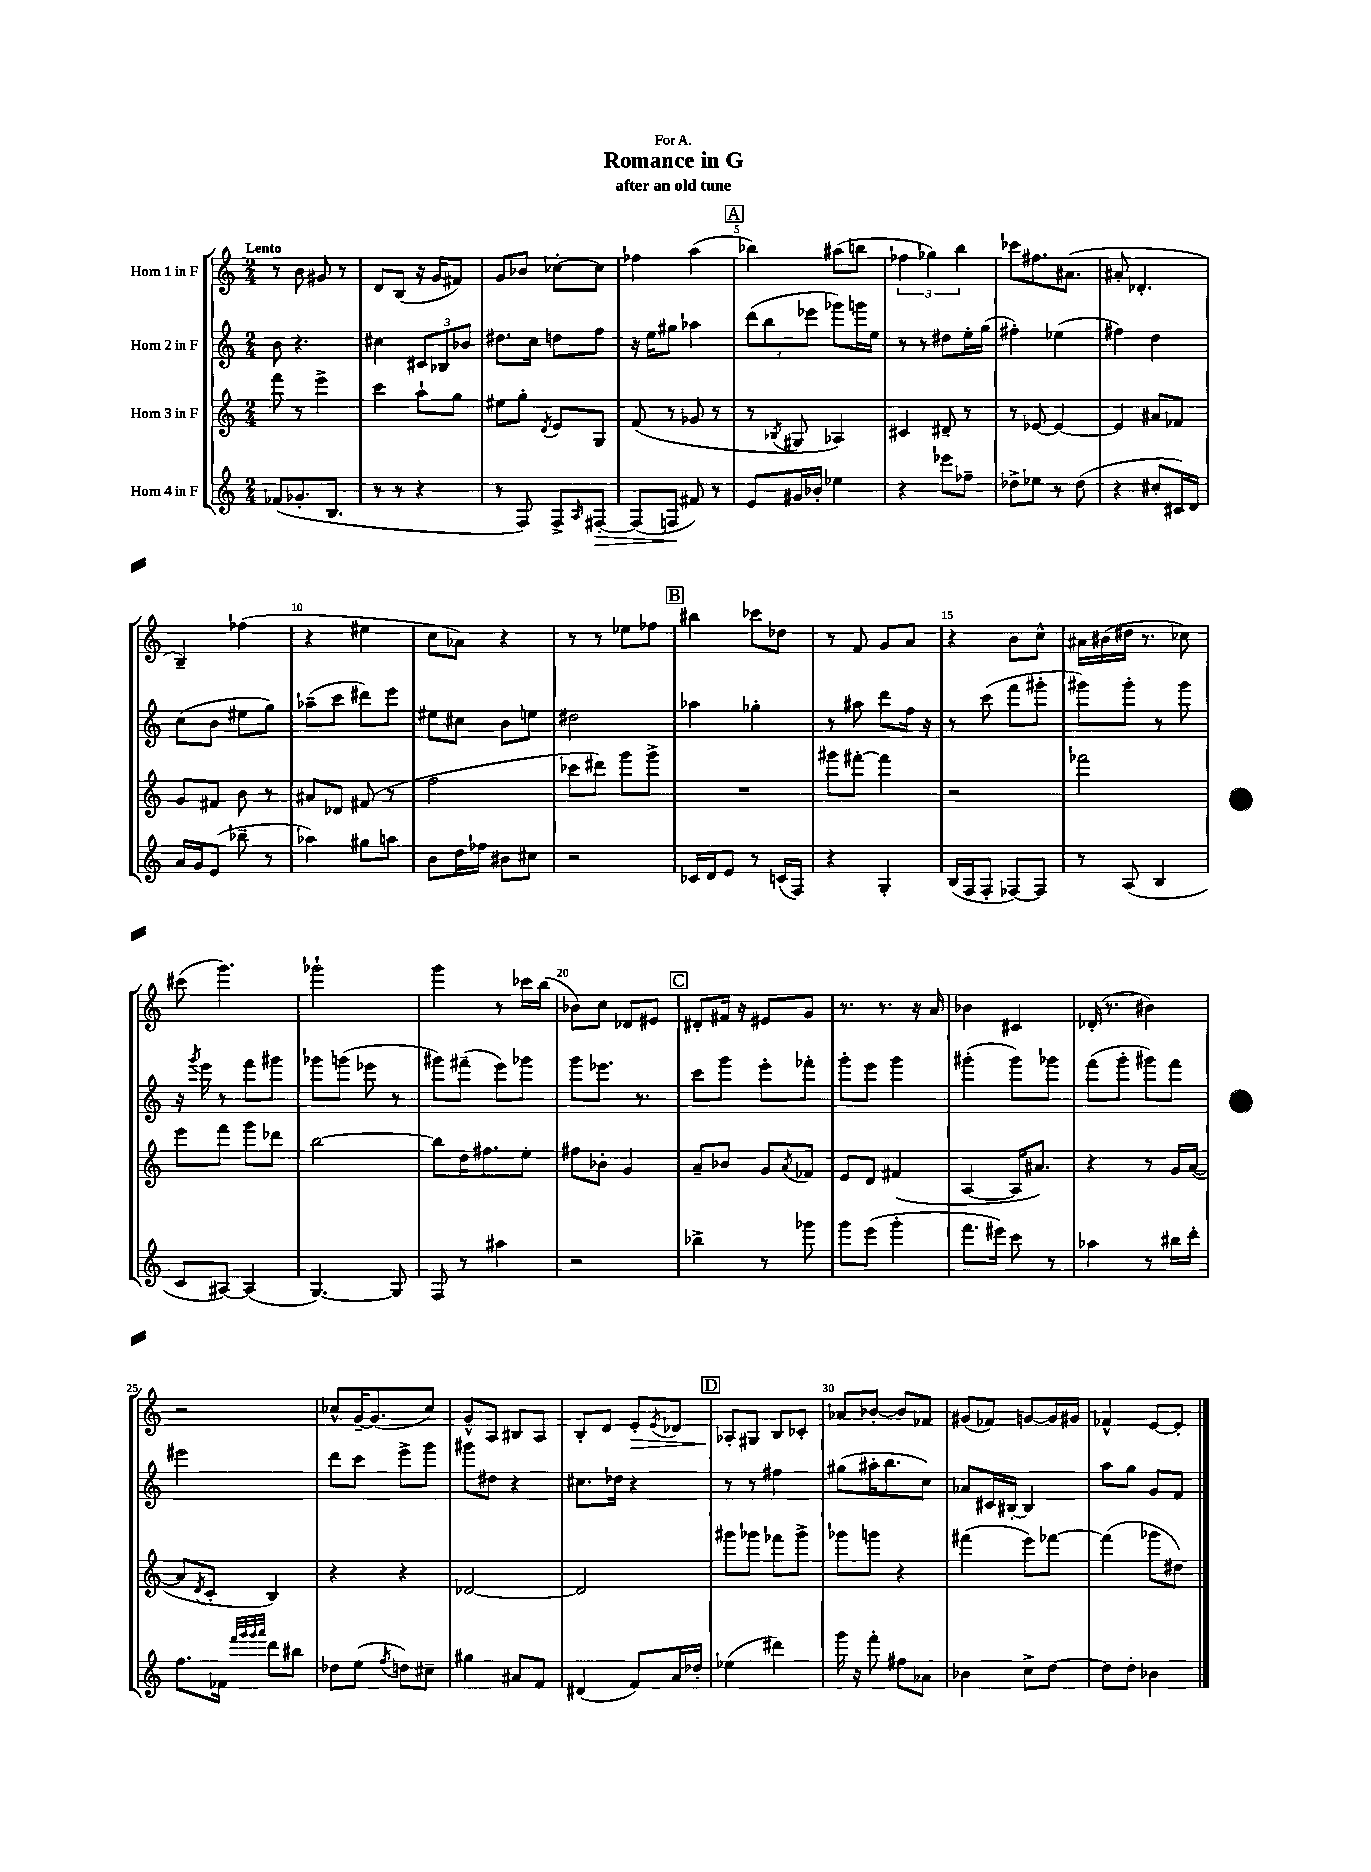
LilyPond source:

\header { title = "Romance in G" subtitle = "after an old tune" dedication = "For A." }
<<
\new StaffGroup <<
\new Staff = "s0" \with { instrumentName = "Horn 1 in F" } {
    \clef treble \key c \major \numericTimeSignature \time 2/4 \tempo "Lento"
    r8 b'8 gis'8 r8 |
    d'8 b8( r16 g'16 fis'8) |
    g'8 bes'8 ces''8~-. ces''8 |
    fes''4 a''4( |
    \mark \markup { \box "A" } bes''4) ais''8( b''8 |
    \tuplet 3/2 { fes''4 ges''4) b''4 } |
    ces'''8 fis''8. ais'8.( |
    ais'8-. des'4.-. |
    b4--) fes''4( |
    r4 eis''4 |
    c''8 aes'8) r4 |
    r8 r8 ees''8 fes''8 |
    \mark \markup { \box "B" } bis''4 ces'''8 des''8 |
    r8 f'8 g'8 a'8 |
    r4 b'8 c''8-^ |
    ais'16 bis'16( dis''16 r8. ces''8) |
    cis'''8( g'''4.) |
    ges'''2-! |
    g'''4 r8 ces'''16 b''16( |
    bes'8) c''8 des'8 eis'8 |
    \mark \markup { \box "C" } dis'8-. fis'16 r16 eis'8 g'8 |
    r8. r8. r16 a'16 |
    bes'4 cis'4 |
    des'16-.( r8. bis'4) |
    r2 |
    ces''8-^ g'16~-- g'8.( ces''8) |
    g'8-^ a8 bis8 a8 |
    b8-. d'8 e'8-.\> \acciaccatura { e'8 } des'8 |
    \mark \markup { \box "D" } aes8-.\! gis8 b8 ces'8-. |
    aes'8 bes'8~-. bes'8 fes'8 |
    gis'8( fes'8) g'8~ g'16 gis'16 |
    fes'4-^ e'8~ e'8-. \bar "|." |
}
\new Staff = "s1" \with { instrumentName = "Horn 2 in F" } {
    \clef treble \key c \major \numericTimeSignature \time 2/4
    b'8 r4. |
    cis''4 \tuplet 3/2 { cis'8 bes8 bes'8 } |
    dis''8. c''16 d''8 f''8 |
    r16 e''16 gis''8 aes''4 |
    \mark \markup { \box "A" } \tuplet 3/2 { d'''8( b''8 ees'''8 } ges'''8) g'''16 e''16 |
    r8 r8 dis''8 e''16-. g''16( |
    fis''4-.) ees''4( |
    fis''4) d''4 |
    c''8( b'8 eis''8 g''8) |
    aes''8--( c'''8 dis'''8) e'''8 |
    eis''8 cis''8 b'8 e''8 |
    dis''2 |
    \mark \markup { \box "B" } aes''4 ges''4-. |
    r8 ais''8 d'''8 f''16 r16 |
    r8 c'''8( f'''8 gis'''8-. |
    gis'''8) gis'''8-. r8 gis'''8 |
    r16 \acciaccatura { g'''8 } e'''16 r8 f'''8 gis'''8 |
    ges'''8 g'''8( ees'''8 r8 |
    gis'''8) fis'''8--( e'''8) ges'''8 |
    g'''8 ees'''8. r8. |
    \mark \markup { \box "C" } c'''8 g'''8 e'''8-. fes'''8-. |
    g'''8-. e'''8 g'''4 |
    gis'''4-.( gis'''8) ges'''8 |
    f'''8( g'''8-. gis'''8) f'''8 |
    eis'''2 |
    d'''8 c'''8 e'''8-> g'''8 |
    gis'''8 dis''8 r4 |
    cis''8. des''16 r4 |
    \mark \markup { \box "D" } r8 r8 fis''4 |
    gis''8( ais''16-. b''8. c''8) |
    aes'8 cis'16 bis16~-. bis4 |
    a''8 g''8 g'8 f'8 \bar "|." |
}
\new Staff = "s2" \with { instrumentName = "Horn 3 in F" } {
    \clef treble \key c \major \numericTimeSignature \time 2/4
    f'''8 r8 e'''4-> |
    c'''4 a''8-! g''8 |
    eis''8 g''8-. \acciaccatura { d'8 } e'8 g8 |
    f'8( r8 ges'8 r8 |
    \mark \markup { \box "A" } r8 \acciaccatura { bes8 } gis8 aes4) |
    cis'4 dis'8-- r8 |
    r8 ees'8~ ees'4~ |
    ees'4 ais'8 fes'8 |
    g'8 fis'8 b'8 r8 |
    ais'8 des'8 fis'8( r8 |
    f''2 |
    ces'''8 dis'''8) g'''8 g'''8-> |
    \mark \markup { \box "B" } R2 |
    gis'''8 fis'''8~-. fis'''4 |
    r2 |
    fes'''2 |
    e'''8 f'''8 g'''8 des'''8 |
    b''2~ |
    b''8 d''16 fis''8. e''8-. |
    fis''8 bes'8-. g'4 |
    \mark \markup { \box "C" } a'8-- bes'8 g'8 \acciaccatura { a'8 } fes'8 |
    e'8 d'8 fis'4( |
    a4~ a16 ais'8.) |
    r4 r8 g'16 a'16~( |
    a'8 \acciaccatura { d'8 } c'8-. b4) |
    r4 r4 |
    des'2~ |
    des'2 |
    \mark \markup { \box "D" } gis'''8 ges'''8 fes'''8 ges'''8-> |
    ges'''8 g'''8 r4 |
    fis'''4( e'''8) fes'''8~ |
    fes'''4( ges'''8 dis''8) \bar "|." |
}
\new Staff = "s3" \with { instrumentName = "Horn 4 in F" } {
    \clef treble \key c \major \numericTimeSignature \time 2/4
    fes'8( ges'8.-. b8. |
    r8 r8 r4 |
    r8 f8) f8-> \grace { a16 } fis8~-.\> |
    fis8( f8\! fis'8) r8 |
    \mark \markup { \box "A" } e'8 gis'16 bes'16-. ees''4 |
    r4 ees'''8 fes''8-- |
    des''8-> ees''8 r8 des''8( |
    r4 cis''8-. cis'16) d'16 |
    a'16 g'16 e'8( bes''8-- r8 |
    aes''4) gis''8 a''8 |
    b'8 d''16 fes''16 bis'8 cis''8 |
    r2 |
    \mark \markup { \box "B" } ces'16 d'16 e'8 r8 c'16( f16) |
    r4 g4-. |
    b16( f16 f8-. fes8~) fes8 |
    r8 a8( b4 |
    c'8 ais8~) ais4( |
    g4.~) g8 |
    f8 r8 ais''4 |
    r2 |
    \mark \markup { \box "C" } bes''4-> r8 ges'''8 |
    g'''8 e'''8( g'''4-. |
    f'''8. eis'''16) c'''8 r8 |
    aes''4 r8 bis''16 d'''16-. |
    f''8. fes'16 \grace { f'''32 g'''32 g'''32 a'''32 } d'''8 bis''8 |
    des''8 e''8( \acciaccatura { f''8 } d''8) cis''8-- |
    gis''4 ais'8 f'8 |
    dis'4( f'8) a'16 des''16-. |
    \mark \markup { \box "D" } ees''4( dis'''4) |
    g'''16 r16 f'''8-. fis''8 aes'8 |
    bes'4 c''8-> d''8~ |
    d''8 d''8-. bes'4 \bar "|." |
}
>>
>>
\layout { \context { \Score \override BarNumber.break-visibility = ##(#f #t #t) barNumberVisibility = #(every-nth-bar-number-visible 5) } }
